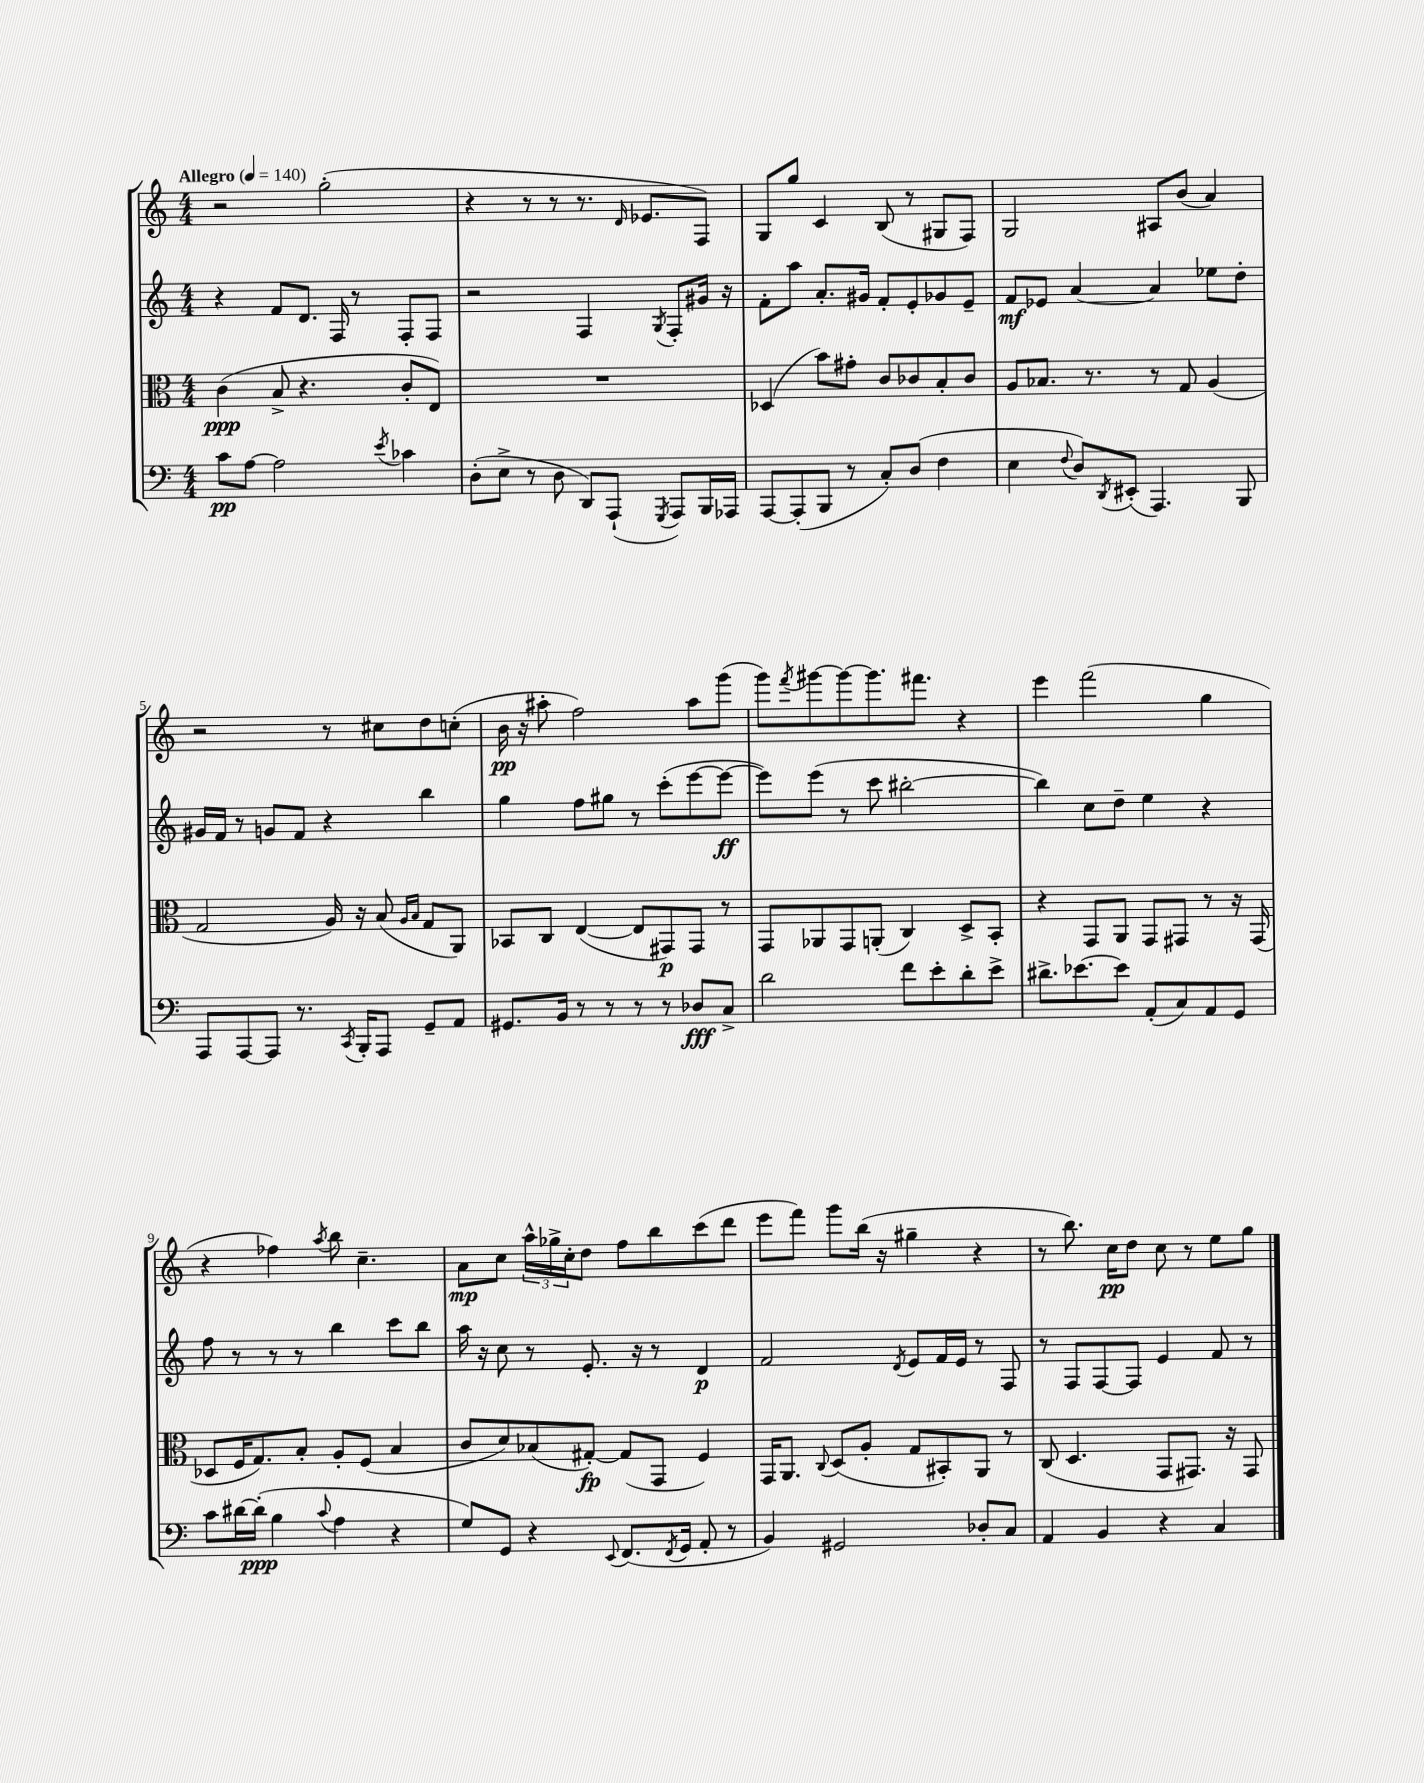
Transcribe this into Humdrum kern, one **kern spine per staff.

**kern	**dynam	**kern	**dynam	**kern	**dynam	**kern	**dynam
*part4	*part4	*part3	*part3	*part2	*part2	*part1	*part1
*staff4	*staff4	*staff3	*staff3	*staff2	*staff2	*staff1	*staff1
*clefF4	*	*clefC3	*	*clefG2	*	*clefG2	*
*k[]	*	*k[]	*	*k[]	*	*k[]	*
*M4/4	*	*M4/4	*	*M4/4	*	*M4/4	*
*MM140	*	*MM140	*	*MM140	*	*MM140	*
=1	=1	=1	=1	=1	=1	=1	=1
!	!	!	!	!	!	!LO:TX:a:B:t=Allegro	!
8c\L	pp	(4c\	ppp	4r	.	2r	.
[8A\J	.	.	.	.	.	.	.
2A\]	.	8B^/	.	8f/L	.	.	.
.	.	4.r	.	8.d/J	.	.	.
.	.	.	.	.	.	(2gg'\	.
.	.	.	.	16F/	.	.	.
.	.	.	.	8r	.	.	.
8qe/	.	.	.	.	.	.	.
4c-X\	.	8c'/L	.	8F'/L	.	.	.
.	.	8E/J)	.	8F/J	.	.	.
=2	=2	=2	=2	=2	=2	=2	=2
(8D'\L	.	1r	.	2r	.	4r	.
8E^\J	.	.	.	.	.	.	.
8r	.	.	.	.	.	8r	.
8D\	.	.	.	.	.	8r	.
8DD/L)	.	.	.	4F/	.	8.r	.
(8AAA`/J	.	.	.	.	.	.	.
.	.	.	.	.	.	16qqd/	.
.	.	.	.	.	.	8.e-X/L	.
8qGGG/	.	.	.	8qG/	.	.	.
8AAA/L)	.	.	.	8F'/L	.	.	.
16BBB/L	.	.	.	16g#X/Jk	.	8F/J)	.
16AAA-X/JJ	.	.	.	16r	.	.	.
=3	=3	=3	=3	=3	=3	=3	=3
[8AAA/L	.	(4D-X/	.	8f'\L	.	8G/L	.
(8AAA'/]	.	.	.	8aa\J	.	8gg/J	.
8BBB/J	.	8b\L)	.	8.a'/L	.	4c/	.
8r	.	8g#X'\J	.	.	.	.	.
.	.	.	.	16g#X/Jk	.	.	.
8C'/L)	.	8c/L	.	8f'/L	.	(8B/	.
(8D/J	.	8c-X/	.	8e'/	.	8r	.
4F\	.	8B'/	.	8g-X/	.	8G#X/L	.
.	.	8c-/J	.	8e~/J	.	8F/J)	.
=4	=4	=4	=4	=4	=4	=4	=4
4E\	.	8A/L	.	8f/L	mf	2G/	.
.	.	8.B-X/J	.	8e-X/J	.	.	.
8qqF/	.	.	.	.	.	.	.
8D/L)	.	.	.	[4a/	.	.	.
.	.	8.r	.	.	.	.	.
8qDD/	.	.	.	.	.	.	.
(8EE#X'/J	.	.	.	.	.	.	.
4.AAA/)	.	8r	.	4a/]	.	8A#X/L	.
.	.	8G/	.	.	.	(8b/J	.
.	.	(4A/	.	8ee-X\L	.	4a/)	.
8BBB/	.	.	.	8dd'\J	.	.	.
!!LO:LB:g=z
=5	=5	=5	=5	=5	=5	=5	=5
8AAA/L	.	2G/	.	16g#X/LL	.	2r	.
.	.	.	.	16f/JJ	.	.	.
[8AAA/	.	.	.	8r	.	.	.
8AAA/J]	.	.	.	8gn/L	.	.	.
8.r	.	.	.	8f/J	.	.	.
.	.	16A/)	.	4r	.	8r	.
8qCC/	.	.	.	.	.	.	.
16BBB'/KL	.	16r	.	.	.	.	.
8AAA/J	.	(8B/	.	.	.	8cc#X\L	.
.	.	16qqA/LL	.	.	.	.	.
.	.	16qqB/JJ	.	.	.	.	.
8GG~/L	.	8G/L	.	4bb\	.	8dd\	.
8AA/J	.	8AA/J)	.	.	.	(8ccn'\J	.
=6	=6	=6	=6	=6	=6	=6	=6
8.GG#X/L	.	8BB-X/L	.	4gg\	.	16b\	pp
.	.	.	.	.	.	16r	.
.	.	8C/J	.	.	.	8aa#X'\	.
16BB/Jk	.	.	.	.	.	.	.
8r	.	([4E/	.	8ff\L	.	2ff\)	.
8r	.	.	.	8gg#X\J	.	.	.
8r	.	8E/L]	.	8r	.	.	.
8r	.	8GG#X/)	p	(8ccc'\L	.	.	.
8D-X/L	fff	8GG#/J	.	[8eee\	.	8aa#\L	.
8C^/J	.	8r	.	8eee\J_	ff	(8ggg\J	.
=7	=7	=7	=7	=7	=7	=7	=7
2d\	.	8GG/L	.	8eee\L])	.	8ggg\L)	.
.	.	.	.	.	.	8qfff/	.
.	.	8AA-X/	.	(8eee\J	.	[8ggg#X\	.
.	.	8GG/	.	8r	.	8ggg#\_	.
.	.	(8AAn'/J	.	8ccc\	.	8.ggg#\]	.
8f\L	.	4C/)	.	[2bb#X'\	.	.	.
.	.	.	.	.	.	8.fff#X\J	.
8e'\	.	.	.	.	.	.	.
8d'\	.	8D^/L	.	.	.	4r	.
8e^\J	.	8BB'/J	.	.	.	.	.
=8	=8	=8	=8	=8	=8	=8	=8
8.d#X^\L	.	4r	.	4bb#\])	.	4eee\	.
[8.e-X\	.	.	.	.	.	.	.
.	.	8GG/L	.	8cc\L	.	(2fff\	.
8e-\J]	.	8AA/J	.	8dd~\J	.	.	.
(8AA'/L	.	8GG/L	.	4ee\	.	.	.
8C/)	.	8GG#X/J	.	.	.	.	.
8AA/	.	8r	.	4r	.	4gg\	.
8GG/J	.	16r	.	.	.	.	.
.	.	(16GG#/	.	.	.	.	.
!!LO:LB:g=z
=9	=9	=9	=9	=9	=9	=9	=9
8c\L	.	8D-X/L	.	8ff\	.	4r	.
[16d#X\L	.	16F/K	.	8r	.	.	.
(16d#'\JJ]	ppp	8.G/)	.	.	.	.	.
4B\	.	.	.	8r	.	4ff-X\)	.
.	.	8B'/J	.	8r	.	.	.
8qqc/	.	.	.	.	.	8qaa/	.
4A\	.	8A'/L	.	4bb\	.	8bb\	.
.	.	(8F/J	.	.	.	4.cc~\	.
4r	.	4B/	.	8ccc\L	.	.	.
.	.	.	.	8bb\J	.	.	.
=10	=10	=10	=10	=10	=10	=10	=10
8G/L)	.	8c/L	.	16aa\	.	8a\L	mp
.	.	.	.	16r	.	.	.
8GG/J	.	8d/)	.	8cc\	.	8cc\J	.
4r	.	(8B-X/	.	8r	.	24aa^^\LL	.
.	.	.	.	.	.	24gg-X^\	.
.	.	.	.	.	.	24cc'\J	.
.	.	[8G#X'/J)	fp	8.e'/	.	8dd\J	.
8qqEE/	.	.	.	.	.	.	.
(8.FF/L	.	(8G#/L]	.	.	.	8ff\L	.
.	.	.	.	16r	.	.	.
.	.	8GG/J	.	8r	.	8bb\	.
8qFF/	.	.	.	.	.	.	.
16GG/Jk	.	.	.	.	.	.	.
8AA'/	.	4F/)	.	4d/	p	(8ccc\	.
8r	.	.	.	.	.	8ddd\J	.
=11	=11	=11	=11	=11	=11	=11	=11
4BB/)	.	16GG/KL	.	2f/	.	8eee\L	.
.	.	8.AA/J	.	.	.	.	.
.	.	.	.	.	.	8fff\J)	.
.	.	8qqC/	.	.	.	.	.
2GG#X/	.	(8D/L	.	.	.	8ggg\L	.
.	.	8A'/J	.	.	.	(16bb\Jk	.
.	.	.	.	.	.	16r	.
.	.	.	.	8qd/	.	.	.
.	.	8G/L	.	8e/L	.	4gg#X~\	.
.	.	8BB#X'/)	.	16f/L	.	.	.
.	.	.	.	16e/JJ	.	.	.
8D-X'/L	.	8AA/J	.	8r	.	4r	.
8C/J	.	8r	.	8F/	.	.	.
=12	=12	=12	=12	=12	=12	=12	=12
4AA/	.	(8C/	.	8r	.	8r	.
.	.	4.D/	.	8F/L	.	8.bb\)	.
4BB/	.	.	.	[8F/	.	.	.
.	.	.	.	.	.	16cc\KL	pp
.	.	.	.	8F/J]	.	8dd\J	.
4r	.	8GG/L	.	4e/	.	8cc\	.
.	.	8.GG#X/J)	.	.	.	8r	.
4C/	.	.	.	8f/	.	8ee\L	.
.	.	16r	.	.	.	.	.
.	.	8GG#/	.	8r	.	8gg\J	.
==	==	==	==	==	==	==	==
*-	*-	*-	*-	*-	*-	*-	*-
